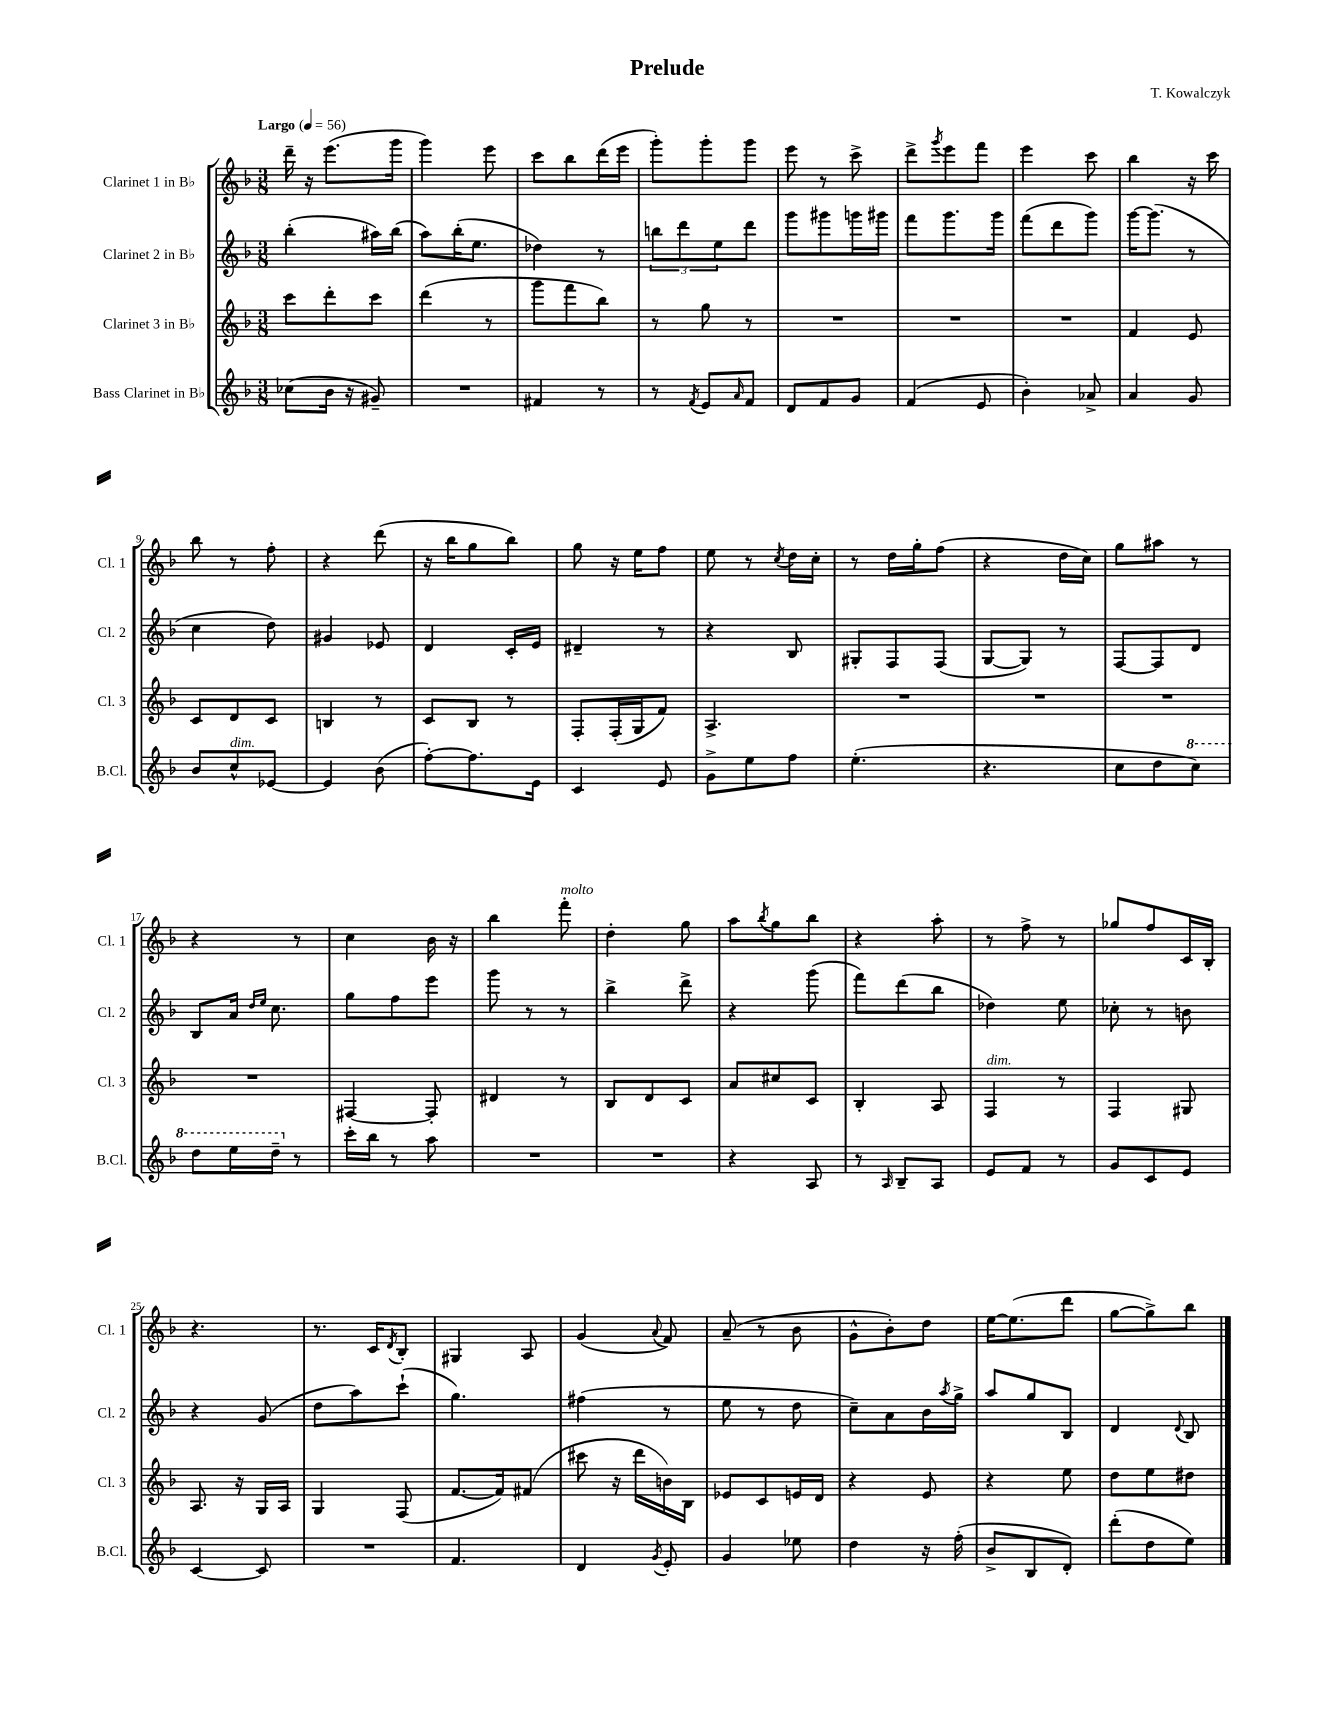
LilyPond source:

\header { title = "Prelude" composer = "T. Kowalczyk" }
<<
\new StaffGroup <<
\new Staff = "s0" \with { instrumentName = "Clarinet 1 in Bb" shortInstrumentName = "Cl. 1" } {
    \clef treble \key f \major \numericTimeSignature \time 3/8 \tempo "Largo" 4 = 56
    d'''16-- r16 e'''8.( g'''16 |
    g'''4) e'''8 |
    c'''8 bes''8 d'''16( e'''16 |
    g'''8-.) g'''8-. g'''8 |
    e'''8 r8 c'''8-> |
    d'''8-> \acciaccatura { g'''8 } e'''8 f'''8 |
    e'''4 c'''8 |
    bes''4 r16 c'''16 |
    bes''8 r8 f''8-. |
    r4 d'''8( |
    r16 bes''16 g''8 bes''8) |
    g''8 r16 e''16 f''8 |
    e''8 r8 \acciaccatura { c''8 } d''16 c''16-. |
    r8 d''16 g''16-. f''8( |
    r4 d''16 c''16) |
    g''8 ais''8 r8 |
    r4 r8 |
    c''4 bes'16 r16 |
    bes''4 f'''8-.^\markup { \italic "molto" } |
    d''4-. g''8 |
    a''8 \acciaccatura { bes''8 } g''8 bes''8 |
    r4 a''8-. |
    r8 f''8-> r8 |
    ges''8 f''8 c'16 bes16-. |
    r4. |
    r8. c'16 \acciaccatura { d'8 } bes8-. |
    gis4 a8 |
    g'4( \appoggiatura { a'8 } f'8) |
    a'8--( r8 bes'8 |
    g'8-^ bes'8-.) d''8 |
    e''16~ e''8.( d'''8 |
    g''8~ g''8->) bes''8 \bar "|." |
}
\new Staff = "s1" \with { instrumentName = "Clarinet 2 in Bb" shortInstrumentName = "Cl. 2" } {
    \clef treble \key f \major \numericTimeSignature \time 3/8
    bes''4-.( ais''16) bes''16( |
    a''8) bes''16-.( e''8. |
    des''4) r8 |
    \tuplet 3/2 { b''8 d'''8 e''8 } d'''8 |
    g'''8 gis'''8 g'''16 gis'''16 |
    f'''8 g'''8. g'''16 |
    f'''8( d'''8 g'''8) |
    g'''16~ g'''8.( r8 |
    c''4 d''8) |
    gis'4 ees'8 |
    d'4 c'16-. e'16 |
    dis'4-- r8 |
    r4 bes8 |
    gis8-. f8 f8( |
    g8~ g8) r8 |
    f8~ f8 d'8 |
    bes8 a'16 \grace { d''16 e''16 } c''8. |
    g''8 f''8 e'''8 |
    g'''8 r8 r8 |
    bes''4-> d'''8-> |
    r4 g'''8( |
    f'''8) d'''8( bes''8 |
    des''4) e''8 |
    ces''8-. r8 b'8 |
    r4 g'8( |
    d''8 a''8) c'''8-!( |
    g''4.) |
    fis''4( r8 |
    e''8 r8 d''8 |
    c''8--) a'8 bes'16 \acciaccatura { a''8 } g''16-> |
    a''8 g''8 bes8 |
    d'4 \appoggiatura { d'8 } bes8 \bar "|." |
}
\new Staff = "s2" \with { instrumentName = "Clarinet 3 in Bb" shortInstrumentName = "Cl. 3" } {
    \clef treble \key f \major \numericTimeSignature \time 3/8
    c'''8 d'''8-. c'''8 |
    d'''4( r8 |
    g'''8 f'''8 bes''8) |
    r8 g''8 r8 |
    R4. |
    R4. |
    R4. |
    f'4 e'8 |
    c'8 d'8 c'8 |
    b4 r8 |
    c'8 bes8 r8 |
    f8-. f16-.( g16 f'8) |
    a4.-> |
    R4. |
    R4. |
    R4. |
    R4. |
    fis4~ fis8-. |
    dis'4 r8 |
    bes8 d'8 c'8 |
    a'8 cis''8 c'8 |
    bes4-. a8 |
    f4^\markup { \italic "dim." } r8 |
    f4 gis8 |
    a8. r16 g16 a16 |
    g4 f8( |
    f'8.~ f'16) fis'8( |
    cis'''8 r16 d'''16 b'16) bes16 |
    ees'8 c'8 e'16 d'16 |
    r4 e'8 |
    r4 e''8 |
    d''8 e''8 dis''8 \bar "|." |
}
\new Staff = "s3" \with { instrumentName = "Bass Clarinet in Bb" shortInstrumentName = "B.Cl." } {
    \clef treble \key f \major \numericTimeSignature \time 3/8
    ces''8( bes'16 r16 gis'8--) |
    R4. |
    fis'4 r8 |
    r8 \acciaccatura { f'8 } e'8 \grace { a'16 } f'8 |
    d'8 f'8 g'8 |
    f'4( e'8 |
    bes'4-.) aes'8-> |
    a'4 g'8 |
    bes'8 c''8-^^\markup { \italic "dim." } ees'8~ |
    ees'4 bes'8( |
    f''8~-.) f''8. e'16 |
    c'4 e'8 |
    g'8-> e''8 f''8 |
    e''4.-.( |
    r4. |
    c''8 d''8 \ottava #1 c'''8) |
    d'''8 e'''16 d'''16-- \ottava #0 r8 |
    c'''16-. bes''16 r8 a''8 |
    R4. |
    R4. |
    r4 a8 |
    r8 \grace { a16 } bes8-- a8 |
    e'8 f'8 r8 |
    g'8 c'8 e'8 |
    c'4~ c'8 |
    R4. |
    f'4. |
    d'4 \acciaccatura { g'8 } e'8-. |
    g'4 ees''8 |
    d''4 r16 f''16-.( |
    bes'8-> bes8 d'8-.) |
    d'''8-.( d''8 e''8) \bar "|." |
}
>>
>>
